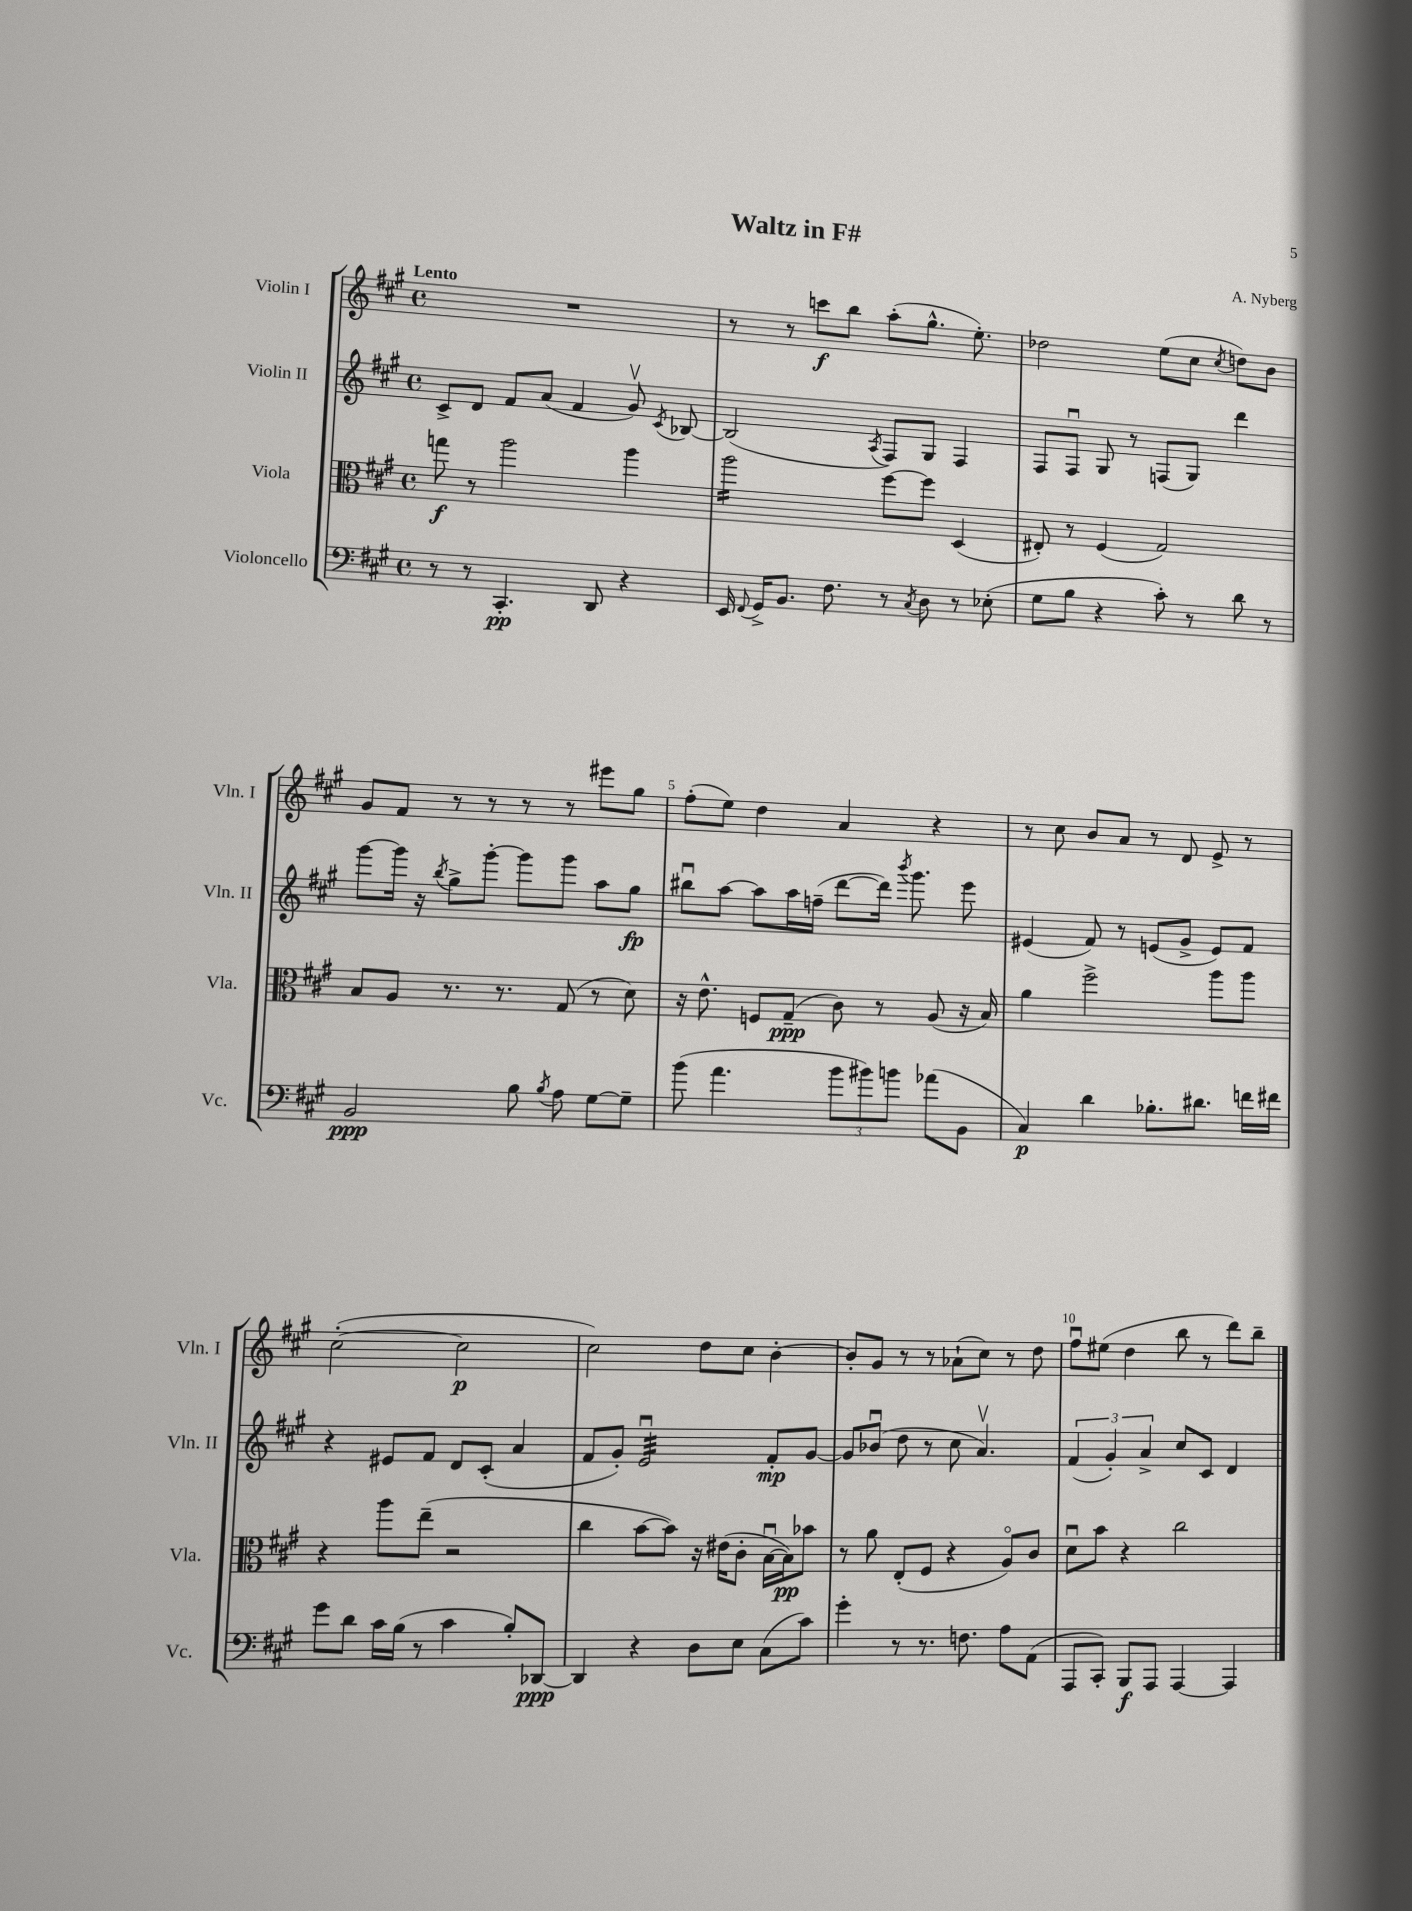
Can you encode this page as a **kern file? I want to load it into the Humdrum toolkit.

**kern	**kern	**kern	**kern
*staff4	*staff3	*staff2	*staff1
*clefF4	*clefC3	*clefG2	*clefG2
*k[f#c#g#]	*k[f#c#g#]	*k[f#c#g#]	*k[f#c#g#]
*M4/4	*M4/4	*M4/4	*M4/4
*met(c)	*met(c)	*met(c)	*met(c)
8r	8gg	8c#^	1r
8r	8r	8d	.
4.CC#'	2aa	8f#	.
.	.	(8a	.
.	.	4f#	.
8DD	.	.	.
4r	4aa	8g#v)	.
.	.	8qc#	.
.	.	[8B-	.
=	=	=	=
16EE	2aa	(2B-]	8r
8qqFF#	.	.	.
16GG#^	.	.	.
8.BB	.	.	8r
.	.	.	8ccc
8.F#	.	.	.
.	.	.	8bb
.	.	8qA	.
8r	[8ff#	8F#)	(8aa'
8qC#	.	.	.
8D	8ff#]	8G#	8.gg#^^
8r	(4D	4F#	.
.	.	.	8.ee')
(8E-'	.	.	.
=	=	=	=
8G#	8E#')	8F#	2dd-
8B	8r	8F#u	.
4r	(4F#	8G#	.
.	.	8r	.
8c#')	2G#)	(8F	(8ee
8r	.	8G#)	8cc#
.	.	.	8qcc#
8d	.	4ddd	8dd)
8r	.	.	8b
=	=	=	=
2BB	8B	[8ggg#	8g#
.	8A	16ggg#]	8f#
.	.	16r	.
.	.	8qbb	.
.	8.r	8gg#^	8r
.	.	[8ggg#'	8r
.	8.r	.	.
8B	.	8ggg#]	8r
8qB	.	.	.
8A	(8G#	8ggg#	8r
[8G#	8r	8aa	8eee#
8G#~]	8d)	8gg#	8gg#
=	=	=	=
(8b	16r	8bb#u	(8ff#'
.	8.e^^	.	.
4.a	.	[8aa	8ee)
.	8F	8aa]	4dd
.	(8G#~	16aa	.
.	.	(16ff~	.
12b	8c#)	[8ddd	4a
12b#)	.	.	.
.	8r	16ddd])	.
12b	.	.	.
.	.	8qbbb	.
.	.	8.ggg#	.
(8a-	(8A	.	4r
8BB	16r	8eee	.
.	16B)	.	.
=	=	=	=
4C#)	4a	(4e#	8r
.	.	.	8cc#
4d	2ff#^	8f#)	8b
.	.	8r	8a
8.B-'	.	(8e	8r
.	.	8g#^	8d
8.d#	.	.	.
.	8aa	8e)	8e^
16f	8aa	8f#	8r
16f#	.	.	.
=	=	=	=
8g#	4r	4r	([2cc#'
8d	.	.	.
16c#	8aa	8e#	.
(16B	.	.	.
8r	(8ee~	8f#	.
4c#	2r	8d	2cc#]
.	.	(8c#'	.
8B')	.	4a	.
[8DD-	.	.	.
=	=	=	=
4DD-]	4cc#	8f#	2cc#)
.	.	8g#')	.
4r	[8b	2eu	.
.	8b])	.	.
8D	16r	.	8dd
.	(16e#	.	.
8E	8c#'	.	8cc#
(8C#	[16Bu	8f#'	[4b'
.	16B])	.	.
8c#)	8b-	[8g#	.
=	=	=	=
4g#'	8r	8g#]	8b']
.	8a	(8b-u	8g#
8r	(8E'	8dd	8r
8.r	8F#	8r	8r
.	4r	8cc#	(8a-`
8.F	.	.	.
.	.	4.av)	8cc#)
8A	8Ao)	.	8r
(8AA	8c#	.	8dd
=	=	=	=
8AAA	8du	(6f#	8ff#u
8CC#')	8b	.	(8ee#
.	.	6g#')	.
8BBB	4r	.	4dd
.	.	6a^	.
8AAA	.	.	.
[4AAA	2cc#	8cc#	8bb
.	.	8c#	8r
4AAA]	.	4d	8ddd)
.	.	.	8bb~
==	==	==	==
*-	*-	*-	*-
